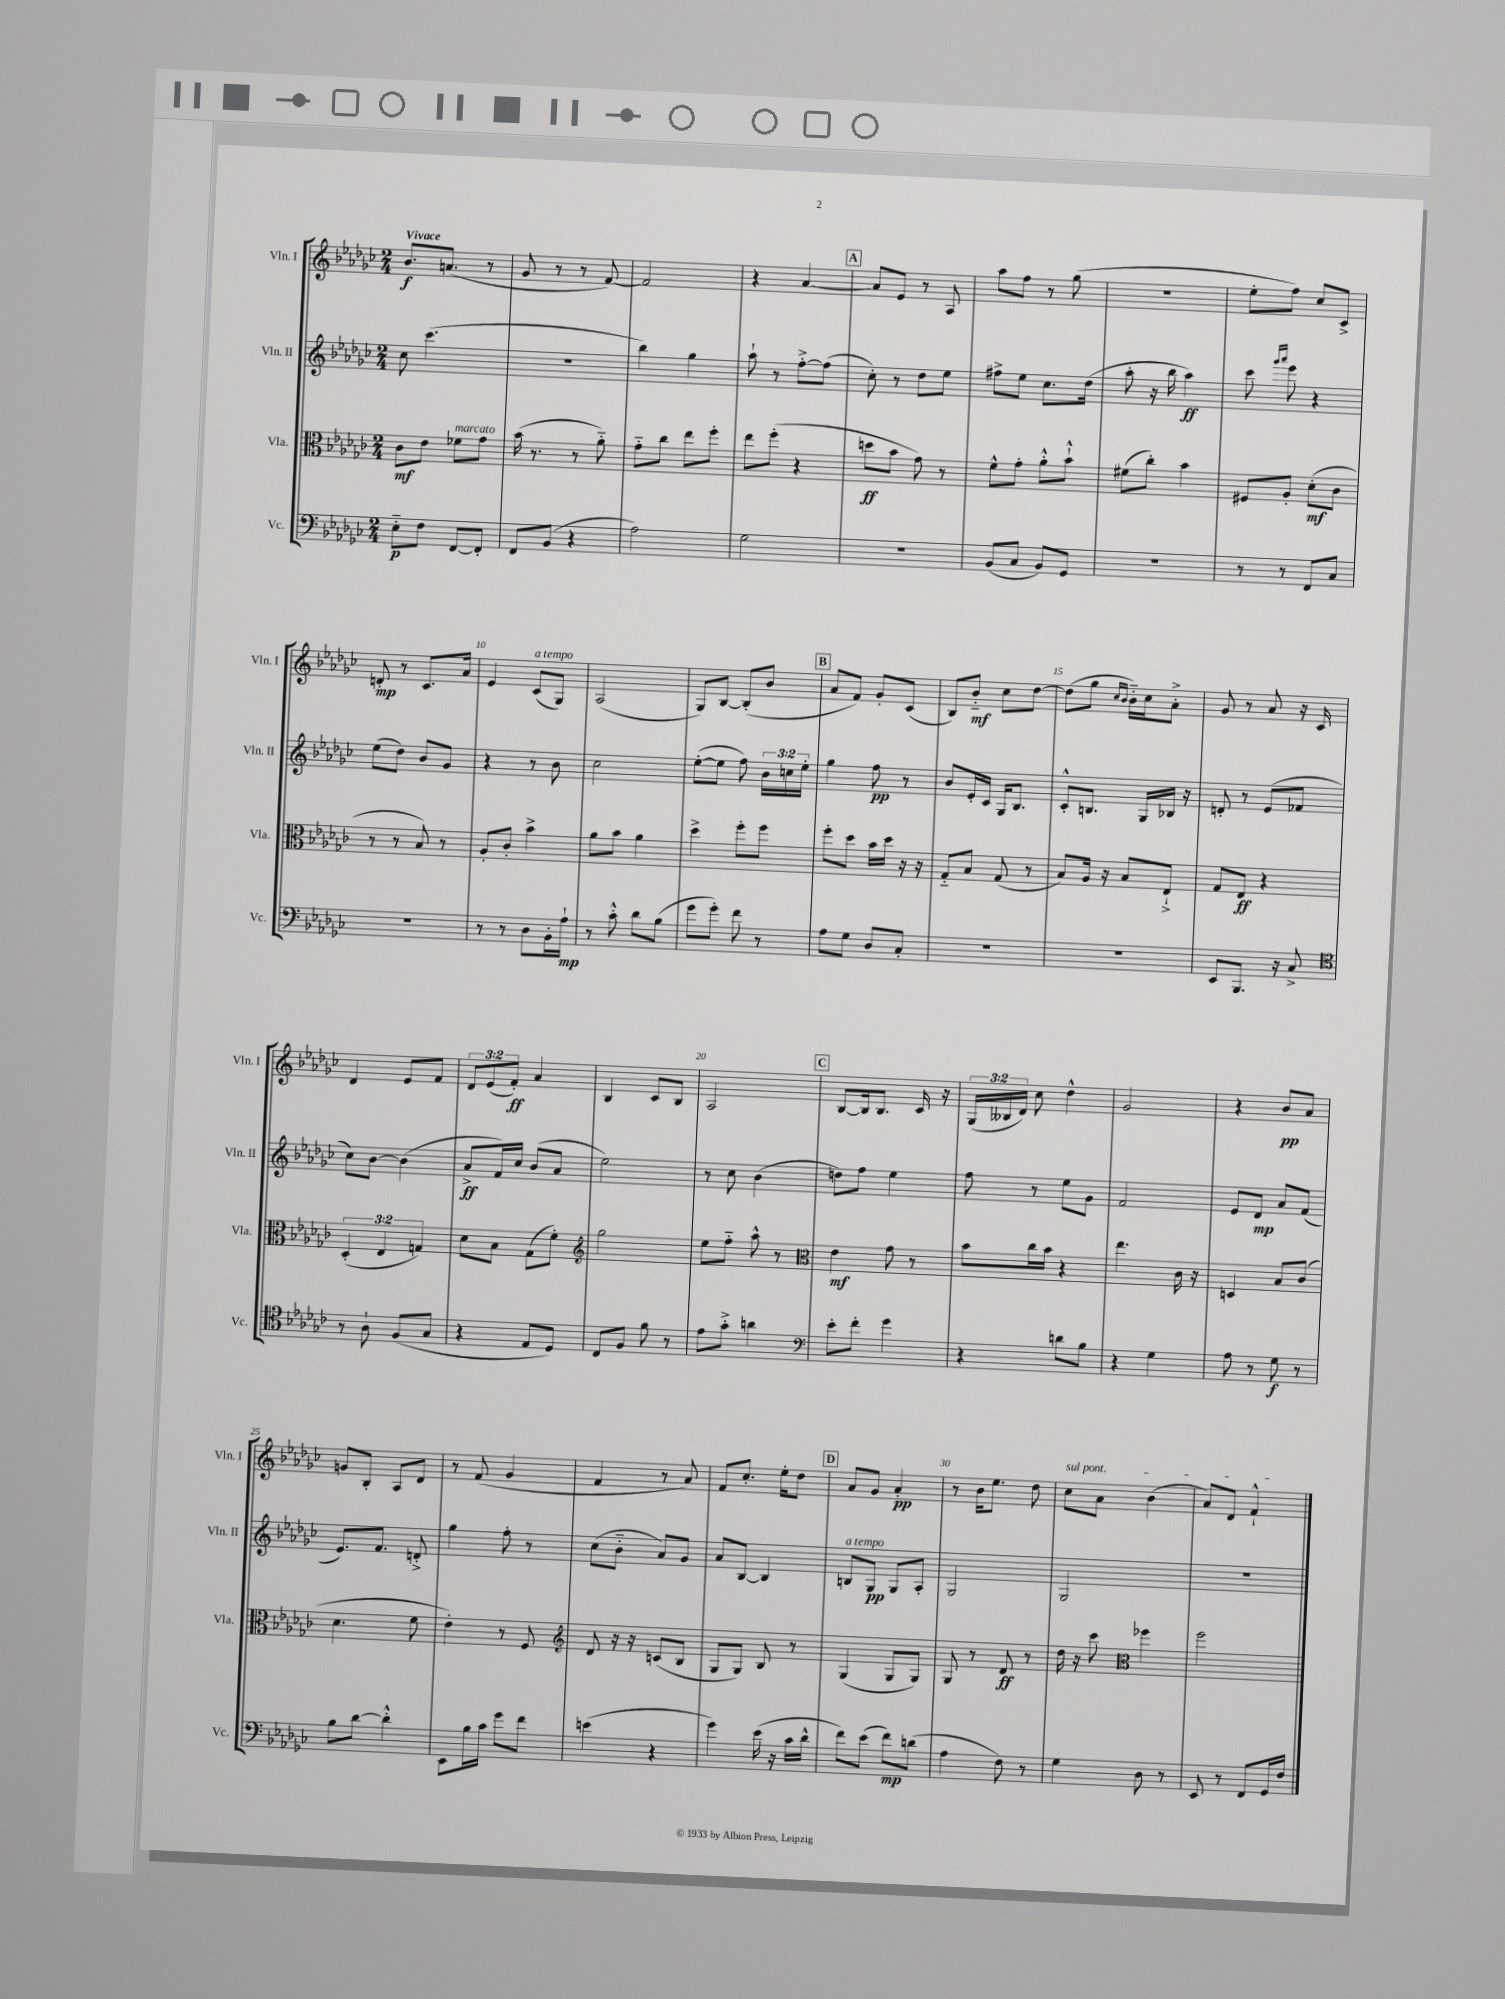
<<
\new StaffGroup <<
\new Staff = "s0" \with { instrumentName = "Vln. I" shortInstrumentName = "Vln. I" } {
    \clef treble \key ges \major \numericTimeSignature \time 2/4 \override Staff.TupletNumber.text = #tuplet-number::calc-fraction-text \tempo "Vivace"
    \autoBeamOff bes'8.[\f a'8.]( r8 |
    ges'8 r8 r8 f'8~) |
    f'2 |
    r4 aes'4~ |
    \mark \markup { \box "A" } aes'8[ ees'8] r8 aes8 |
    aes''8[ f''8] r8 ges''8( |
    R2 |
    ees''8[-. f''8]) ces''8[ ces'8]-> |
    d'8-.\mp r8 ces'8.[ aes'16] |
    ees'4 ces'8[^\markup { \italic "a tempo" }( ges8]) |
    aes2( |
    ges8[) bes8]~ bes8[-.( bes'8] |
    \mark \markup { \box "B" } aes'8[ f'8]) ges'8[-. ces'8]( |
    bes8[) bes'8]-_\mf ces''8[ des''8]~ |
    des''8[( ges''8] \grace { ces''16[ bes'16] } bes'16[-_) ces''16 aes'8]-.-> |
    ges'8 r8 aes'8 r16 ces'16 |
    des'4 ees'8[ f'8] |
    \tuplet 3/2 { des'8[ ees'8( f'8]-.\ff) } aes'4 |
    bes4 ces'8[ bes8] |
    aes2 |
    \mark \markup { \box "C" } bes8[~ bes16 bes8.] ces'16 r16 |
    \tuplet 3/2 { ges16[( beses16 des'16]) } ces''8 des''4-^ |
    ges'2 |
    r4 bes'8[\pp aes'8] |
    g'8[ bes8]-. aes8[ des'8] |
    r8 f'8( ges'4 |
    f'4 r8 aes'8) |
    f'8[ ces''8.]-. ees''16[-. des''8] |
    \mark \markup { \box "D" } aes'8[ ges'8] aes'4-.\pp |
    r8 bes'16[ ees''8.] des''8 |
    \once \override TextSpanner.bound-details.left.text = \markup { \italic "sul pont." } ces''8[\startTextSpan aes'8] bes'4( |
    aes'8[) des'8] f'4-!-^\stopTextSpan \bar "|." |
}
\new Staff = "s1" \with { instrumentName = "Vln. II" shortInstrumentName = "Vln. II" } {
    \clef treble \key ges \major \numericTimeSignature \time 2/4 \override Staff.TupletNumber.text = #tuplet-number::calc-fraction-text
    \autoBeamOff ces''8 ces'''4.( |
    r2 |
    bes''4) ges''4 |
    aes''8-! r8 f''8[~-.-> f''8]( |
    \mark \markup { \box "A" } ces''8-.) r8 des''8[ ees''8] |
    fis''8[-> ees''8] ces''8.[ des''16]( |
    aes''8-. r16 bes''16 aes''4\ff) |
    ces'''8 \grace { ges'''16[ aes'''16] } ees'''8 r4 |
    ees''8[( des''8]) bes'8[ ges'8] |
    r4 r8 bes'8 |
    ces''2 |
    ees''8[~-.( ees''8] f''8) \tuplet 3/2 { bes'16[ c''16 ees''16]-. } |
    \mark \markup { \box "B" } ges''4 f''8\pp r8 |
    bes'8[ ees'16-. ces'16] ges16[ bes8.] |
    ces'8[-.-^ b8.] ges16[ bes16] r16 |
    d'8-. r8 ees'8[( fes'8] |
    ces''8[) bes'8]~ bes'4( |
    aes'8[->\ff f'16) ces''16] bes'8[( aes'8] |
    ees''2) |
    r8 ces''8 bes'4( |
    \mark \markup { \box "C" } d''8[) f''8] ees''4 |
    f''8 r8 ees''8[ ges'8] |
    f'2 |
    ees'8[ des'8]\mp aes'8[ f'8]( |
    ees'8.[) f'8.] d'8-.-> |
    ges''4 f''8-. r8 |
    ces''8[( bes'8]-_ aes'8[) ges'8] |
    aes'8[ bes8]~ bes4 |
    \mark \markup { \box "D" } b8[^\markup { \italic "a tempo" } ges8]\pp ges8[ aes8]-. |
    ges2 |
    ges2 |
    R2 \bar "|." |
}
\new Staff = "s2" \with { instrumentName = "Vla." shortInstrumentName = "Vla." } {
    \clef alto \key ges \major \numericTimeSignature \time 2/4 \override Staff.TupletNumber.text = #tuplet-number::calc-fraction-text
    \autoBeamOff ces'8[\mf ees'8] fes'8[^\markup { \italic "marcato" } ges'8] |
    bes'16( r8. r8 aes'8-_) |
    ges'8[-_ ces''8] ees''8[ f''8]-. |
    ees''8[ f''8]-.( r4 |
    \mark \markup { \box "A" } d''8[\ff bes'8] ges'8) r8 |
    f'8[-^ ges'8]-. aes'8[-.-^ bes'8]-!-^ |
    fis'8[( ces''8]-.) bes'4 |
    fis8[ aes8]-. des'8[-.\mf( ces'8] |
    r8 r8 bes8) r8 |
    aes8[-. ces'8]-. bes'4-> |
    aes'8[ bes'8] aes'4 |
    des''4-> f''8[-. f''8] |
    \mark \markup { \box "B" } f''8[-. des''8] bes'16[ des''16] r16 r16 |
    ges8[-_ bes8] ges8( r8 |
    bes8[) aes16] r16 bes8[ ees8]-!-> |
    ges8[ ees8]\ff r4 |
    \tuplet 3/2 { des4-.( ees4 g4) } |
    des'8[ bes8] ges8[( f'8]-.) |
    \clef treble ges''2 |
    ees''8[ f''8]-_ aes''8-^ r8 |
    \mark \markup { \box "C" } \clef alto ees'4\mf ges'8 r8 |
    bes'8[ ces''16 bes'16] r4 |
    ees''4. ces'16 r16 |
    d4 bes8[ ces'8]( |
    des'4. f'8 |
    ees'4-.) r8 f8 |
    \clef treble des'8 r16 r16 c'8[( bes8] |
    ges8[ ges8]) bes8 r8 |
    \mark \markup { \box "D" } ges4( ges8[ ges8]) |
    ges8 r8 des'8\ff r8 |
    des''16 r16 ces'''8 \clef alto fes''4 |
    f''2 \bar "|." |
}
\new Staff = "s3" \with { instrumentName = "Vc." shortInstrumentName = "Vc." } {
    \clef bass \key ges \major \numericTimeSignature \time 2/4
    \autoBeamOff ees8[-_\p f8] f,8[~ f,8]-. |
    f,8[ bes,8]( r4 |
    aes2) |
    ges2 |
    \mark \markup { \box "A" } R2 |
    bes,8[( ces8] bes,8[) ges,8] |
    R2 |
    r8 r8 f,8[ ces8] |
    R2 |
    r8 r8 des8[ bes,16-. aes16]-!\mp |
    r8 ces'8-.-^ des'8[ bes8]( |
    ges'8[ ges'8]-.) f'8 r8 |
    \mark \markup { \box "B" } aes8[ ges8] des8[ ces8]-. |
    R2 |
    r2 |
    ees,8[ bes,,8.] r16 ces8-> |
    \clef tenor r8 aes8-! f8[( ges8] |
    r4 ees8[ des8]) |
    ces8[ f8] f'8 r8 |
    ees'8[ ges'8]-.-> a'4 |
    \mark \markup { \box "C" } \clef bass ees'8[-. f'8]-. ges'4 |
    r4 d'8[ bes8] |
    r4 ges4 |
    aes8 r8 ges8\f r8 |
    bes8[ des'8]~ des'4-.-^ |
    ees,8[ bes16 ces'16] ges'8[ f'8] |
    e'4( r4 |
    ges'4) ees'16( r16 ces'16[ des'16]-^ |
    \mark \markup { \box "D" } f'8[) ees'8]( f'8[\mp) d'8]( |
    aes4 f8) r8 |
    ges4 des8 r8 |
    ees,8 r8 f,8[ ges,16 f16] \bar "|." |
}
>>
>>
\layout { \context { \Score \override BarNumber.break-visibility = ##(#f #t #t) barNumberVisibility = #(every-nth-bar-number-visible 5) } }
